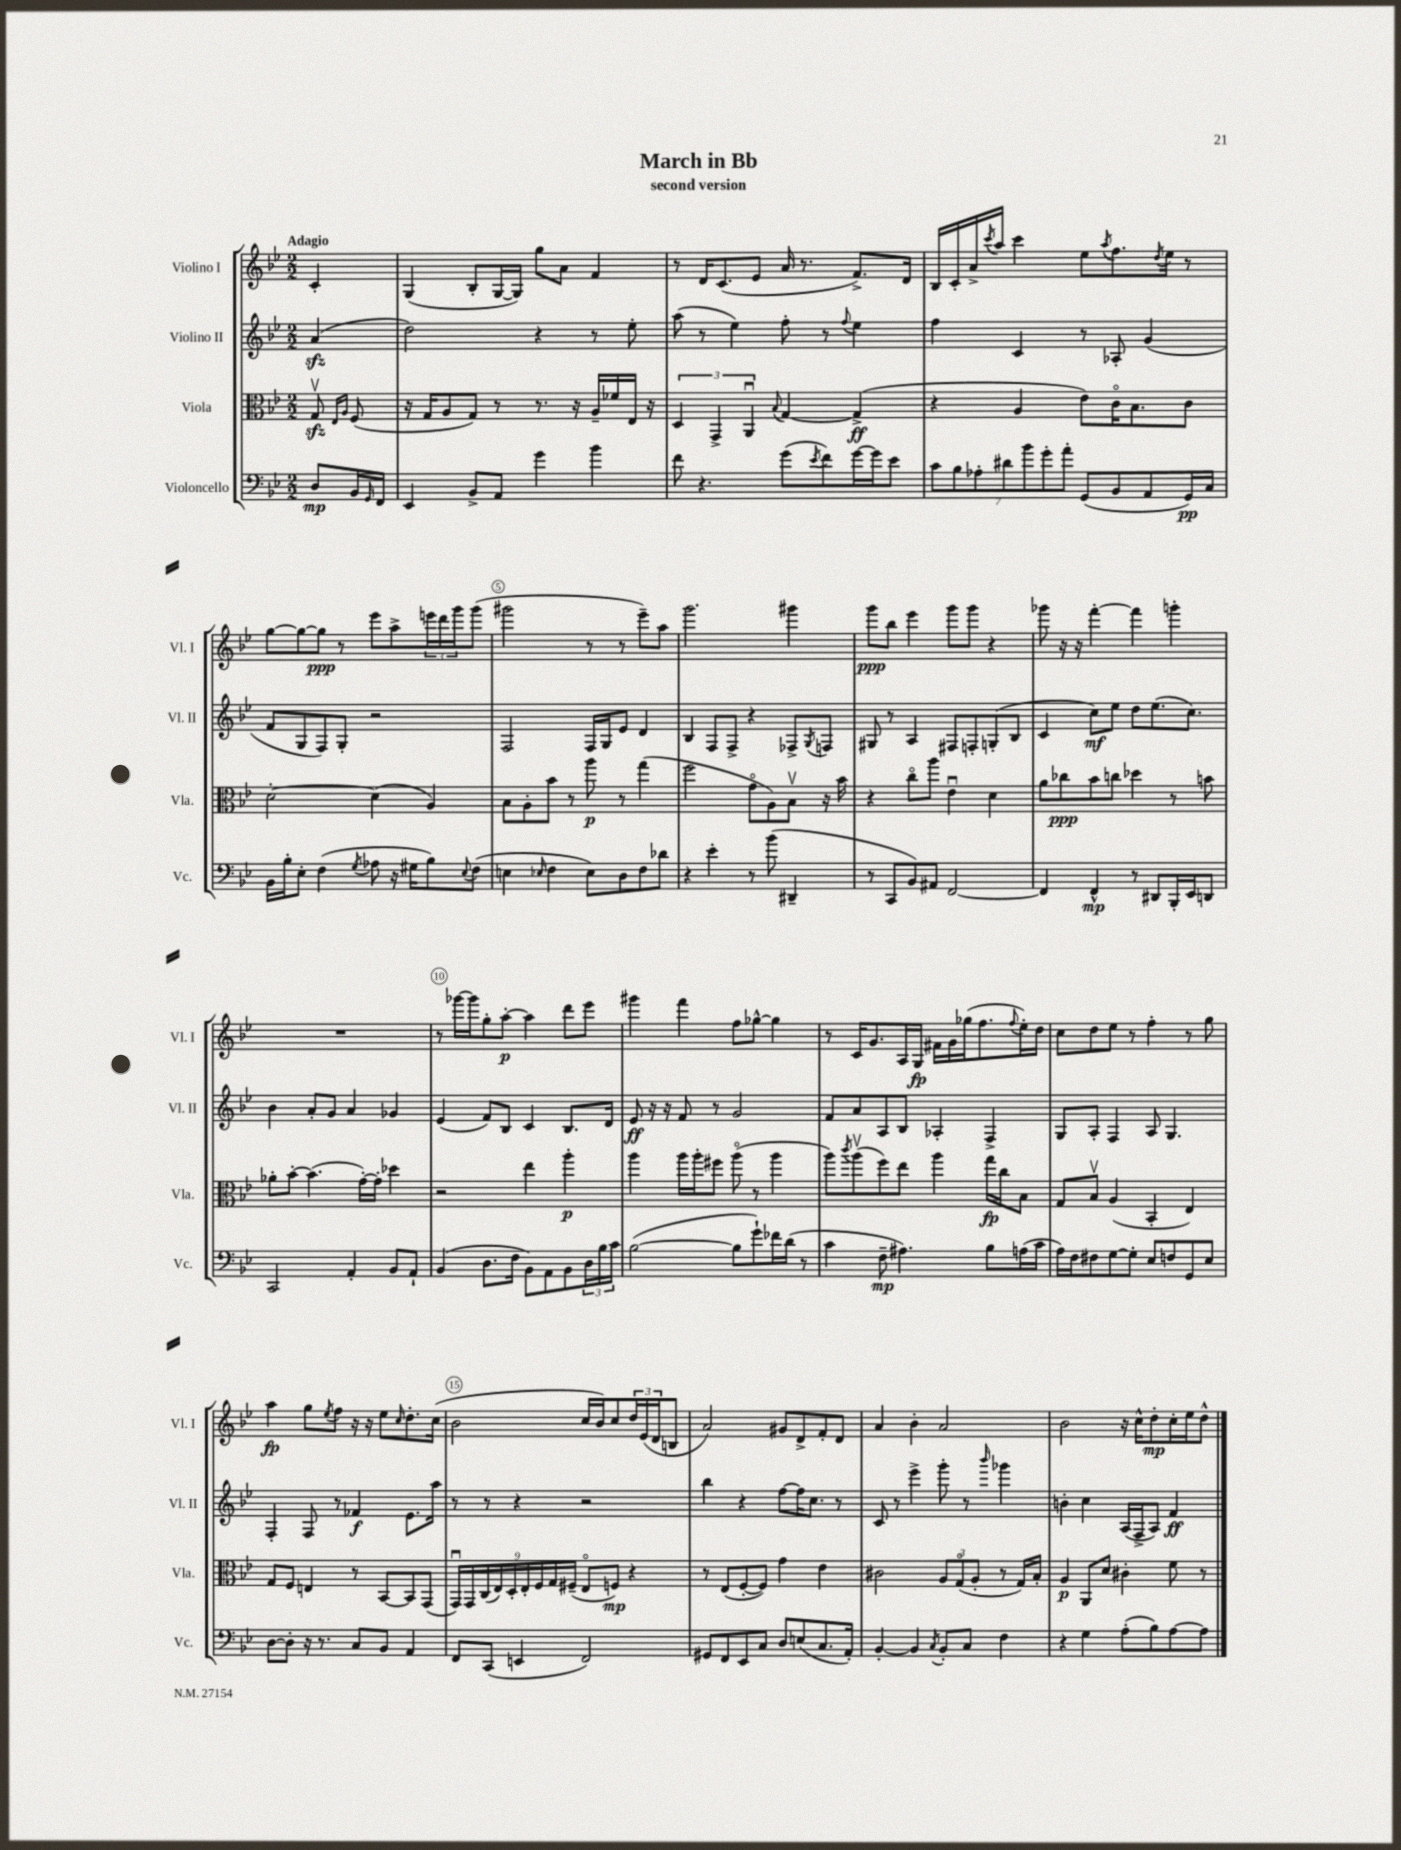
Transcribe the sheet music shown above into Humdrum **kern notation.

**kern	**dynam	**kern	**dynam	**kern	**dynam	**kern	**dynam
*part4	*part4	*part3	*part3	*part2	*part2	*part1	*part1
*staff4	*staff4	*staff3	*staff3	*staff2	*staff2	*staff1	*staff1
*I"Violoncello	*	*I"Viola	*	*I"Violino II	*	*I"Violino I	*
*I'Vc.	*	*I'Vla.	*	*I'Vl. II	*	*I'Vl. I	*
*clefF4	*	*clefC3	*	*clefG2	*	*clefG2	*
*k[b-e-]	*	*k[b-e-]	*	*k[b-e-]	*	*k[b-e-]	*
*M2/2	*	*M2/2	*	*M2/2	*	*M2/2	*
=	=	=	=	=	=	=	=
!	!	!	!	!	!	!LO:TX:a:B:t=Adagio	!
8D/L	mp	8Gzzv/	.	(4azz/	.	4c'/	.
.	.	16qqE-/LL	.	.	.	.	.
.	.	16qqA/JJ	.	.	.	.	.
16BB-/L	.	(8F/	.	.	.	.	.
16qqGG/	.	.	.	.	.	.	.
16FF/JJ	.	.	.	.	.	.	.
=1	=1	=1	=1	=1	=1	=1	=1
4EE-/	.	16r	.	2dd\)	.	(4G/	.
.	.	16G/KL	.	.	.	.	.
.	.	8A/	.	.	.	.	.
8BB-^/L	.	8G/J)	.	.	.	8B-'/L	.
8AA/J	.	8r	.	.	.	[16G/L	.
.	.	.	.	.	.	16G/JJ])	.
4g\	.	8.r	.	4r	.	8gg\L	.
.	.	.	.	.	.	8a\J	.
.	.	16r	.	.	.	.	.
4b-\	.	16A~/LL	.	8r	.	4f/	.
.	.	16f-X/	.	.	.	.	.
.	.	16E-/JJ	.	8ee-'\	.	.	.
.	.	16r	.	.	.	.	.
=2	=2	=2	=2	=2	=2	=2	=2
8f\	.	6D/	.	(8aa\	.	8r	.
4.r	.	.	.	8r	.	16d/KL	.
.	.	6GG^/	.	.	.	.	.
.	.	.	.	.	.	(8.c/	.
.	.	.	.	4ee-\)	.	.	.
.	.	6AAu/	.	.	.	.	.
.	.	.	.	.	.	8e-/J	.
.	.	8qqB-/	.	.	.	.	.
(8g\L	.	[4G/	.	8ff'\	.	16a/	.
.	.	.	.	.	.	8.r	.
8qe-/	.	.	.	.	.	.	.
8f\)	.	.	.	8r	.	.	.
.	.	.	.	8qqff/	.	.	.
[16g\L	.	(4G^/]	ff	4ee-\	.	8.f^/L)	.
16g\J]	.	.	.	.	.	.	.
8e-\J	.	.	.	.	.	.	.
.	.	.	.	.	.	16d/Jk	.
=3	=3	=3	=3	=3	=3	=3	=3
14c\L	.	4r	.	4ff\	.	16B-/LL	.
.	.	.	.	.	.	16c'/	.
14B-\	.	.	.	.	.	.	.
.	.	.	.	.	.	16a^/	.
14A-X'\	.	.	.	.	.	.	.
.	.	.	.	.	.	8qccc/	.
.	.	.	.	.	.	16aa/JJ	.
14d#X\	.	.	.	.	.	.	.
.	.	4A/	.	4c/	.	4ccc\	.
14b-\	.	.	.	.	.	.	.
14g'\	.	.	.	.	.	.	.
14a'\J	.	.	.	.	.	.	.
(8GG/L	.	8e-\L)	.	8r	.	8ee-\L	.
.	.	.	.	.	.	8qaa/	.
8BB-/	.	16c\K	.	8A-X'/	.	8.ff\	.
.	.	8.B-\	.	.	.	.	.
8AA/	.	.	.	(4g/	.	.	.
.	.	.	.	.	.	8qdd/	.
.	.	.	.	.	.	16ee-\Jk	.
16GG/L)	pp	8c\J	.	.	.	8r	.
16C/JJ	.	.	.	.	.	.	.
!!LO:LB:g=z
=4	=4	=4	=4	=4	=4	=4	=4
16BB-\LL	.	[2d'\	.	8f/L	.	[8gg\L	.
16B-'\J	.	.	.	.	.	.	.
8E-'\J	.	.	.	8G/	.	8gg\_	.
(4F\	.	.	.	8F/)	.	8gg\J]	ppp
.	.	.	.	8G'/J	.	8r	.
8qG/	.	.	.	.	.	.	.
8A-X\	.	(4d\]	.	2r	.	8eee-\L	.
16r	.	.	.	.	.	8aa^\	.
16G#X\KL	.	.	.	.	.	.	.
8B-\)	.	4A/)	.	.	.	24eeen\L	.
.	.	.	.	.	.	24ddd\	.
.	.	.	.	.	.	24ggg\J	.
8qqE-/	.	.	.	.	.	.	.
(8F\J	.	.	.	.	.	(8ggg\J	.
=5	=5	=5	=5	=5	=5	=5	=5
4En\	.	8B-\L	.	2F/	.	2ggg#X\	.
.	.	8A'\	.	.	.	.	.
16qqE-X/	.	.	.	.	.	.	.
4F\	.	8b-\J	.	.	.	.	.
.	.	8r	.	.	.	.	.
8E-\L)	.	8aa\	p	16F/LL	.	8r	.
.	.	.	.	16G/J	.	.	.
8D\	.	8r	.	8e-/J	.	8r	.
8F\	.	(4gg\	.	4d/	.	8eee-~\L)	.
8d-X\J	.	.	.	.	.	8aa\J	.
=6	=6	=6	=6	=6	=6	=6	=6
4r	.	2ff\	.	4B-/	.	2.ggg\	.
4e-'\	.	.	.	8F/L	.	.	.
.	.	.	.	8F^/J	.	.	.
8r	.	8g\L	.	4r	.	.	.
(8b-\	.	8A\)	.	.	.	.	.
4DD#X~/	.	8B-v\J	.	8F-X^/L	.	4ggg#X\	.
.	.	.	.	8qG/	.	.	.
.	.	16r	.	8Fn/J	.	.	.
.	.	16b-\	.	.	.	.	.
=7	=7	=7	=7	=7	=7	=7	=7
8r	.	4r	.	8G#X/	.	8ggg\L	ppp
8CC/L	.	.	.	8r	.	8bb-\J	.
8BB-/)	.	8cc\L	.	4A/	.	4eee-\	.
8AA#X/J	.	8aa\J	.	.	.	.	.
[2FF/	.	4e-u\	.	8F#X/L	.	8ggg\L	.
.	.	.	.	8Fn'/	.	8ggg\J	.
.	.	4d\	.	(8Gn'/	.	4r	.
.	.	.	.	8B-/J	.	.	.
=8	=8	=8	=8	=8	=8	=8	=8
4FF/]	.	8a\L	.	4c/	.	8ggg-X\	.
.	.	8cc-X\	ppp	.	.	16r	.
.	.	.	.	.	.	16r	.
4FF^^/	mp	8b-\	.	8cc\L)	mf	[4fff'\	.
.	.	8ccn\J	.	8ee-\J	.	.	.
8r	.	4dd-X\	.	8dd\L	.	4fff\]	.
8DD#X/L	.	.	.	(8.ee-\	.	.	.
16BBB-'/L	.	8r	.	.	.	4gggn'\	.
16EE-/J	.	.	.	8.cc\J)	.	.	.
8DDn/J	.	8bn\	.	.	.	.	.
!!LO:LB:g=z
=9	=9	=9	=9	=9	=9	=9	=9
2CC/	.	8a-X'\L	.	4b-\	.	1r	.
.	.	[8b-'\J	.	.	.	.	.
.	.	(4.b-\]	.	8a'/L	.	.	.
.	.	.	.	8g/J	.	.	.
4AA'/	.	.	.	4a/	.	.	.
.	.	[16g'\LL)	.	.	.	.	.
.	.	16g'\JJ]	.	.	.	.	.
8BB-/L	.	4dd-X\	.	4g-X/	.	.	.
8AA`/J	.	.	.	.	.	.	.
=10	=10	=10	=10	=10	=10	=10	=10
(4BB-/	.	2r	.	(4e-/	.	8r	.
.	.	.	.	.	.	[16ggg-X\LL	.
.	.	.	.	.	.	16ggg-\J]	.
8.D\L	.	.	.	8f/L)	.	8gg'\	.
.	.	.	.	8B-/J	.	[8aa'\J	p
16F\Jk	.	.	.	.	.	.	.
8BB-\L)	.	4ee-\	.	4c/	.	4aa\]	.
8AA\	.	.	.	.	.	.	.
8BB-\	.	4aa'\	p	8.B-/L	.	8ddd\L	.
24D\L	.	.	.	.	.	8eee-\J	.
24B-\	.	.	.	.	.	.	.
.	.	.	.	16d/Jk	.	.	.
24c\JJ	.	.	.	.	.	.	.
=11	=11	=11	=11	=11	=11	=11	=11
([2B-\	.	4aa\	.	8e-/	ff	4ggg#X\	.
.	.	.	.	16r	.	.	.
.	.	.	.	16r	.	.	.
.	.	16aa\LL	.	8f/	.	4fff\	.
.	.	16aa'\J	.	.	.	.	.
.	.	8ff#X\J	.	8r	.	.	.
8B-\L]	.	(8aa\	.	2g/	.	8ff\L	.
8g`\)	.	8r	.	.	.	[8gg-X^^\J	.
16f-X\L	.	4aa\	.	.	.	4gg-\]	.
(16d\JJ	.	.	.	.	.	.	.
8r	.	.	.	.	.	.	.
=12	=12	=12	=12	=12	=12	=12	=12
4c\	.	8aa\L)	.	8f/L	.	8r	.
.	.	8qccc/	.	.	.	.	.
.	.	(8aav\	.	8a/	.	16c/KL	.
.	.	.	.	.	.	8.g/	.
8F~\	mp	8ff\)	.	8A/	.	.	.
4.A#X\)	.	8ee-\J	.	8B-/J	.	16A/L	.
.	.	.	.	.	.	16G/JJ	fp
.	.	4aa\	.	4A-X'/	.	16f#X\LL	.
.	.	.	.	.	.	16g\	.
.	.	.	.	.	.	(16gg-X\J	.
.	.	.	.	.	.	8.ff\	.
8B-\L	.	16gg\LL	fp	4F^/	.	.	.
.	.	16cc\J	.	.	.	.	.
.	.	.	.	.	.	8qqff/	.
(16An\L	.	8B-\J	.	.	.	16ee-'\L)	.
16c\JJ	.	.	.	.	.	16dd\JJ	.
=13	=13	=13	=13	=13	=13	=13	=13
16A\LL)	.	8G/L	.	8G/L	.	8cc\L	.
16F\J	.	.	.	.	.	.	.
8F#X\	.	8B-v/J	.	8A'/J	.	8dd\	.
[8G\	.	(4A/	.	4F/	.	8ee-\J	.
8G'\J]	.	.	.	.	.	8r	.
8E-/L	.	4BB-'/	.	8A/	.	4ff'\	.
8Fn/	.	.	.	4.G/	.	.	.
8GG/	.	4E-/)	.	.	.	8r	.
8E-/J	.	.	.	.	.	8gg\	.
!!LO:LB:g=z
=14	=14	=14	=14	=14	=14	=14	=14
[8D\L	.	8G/L	.	4F'/	.	4aa\	fp
8D'\J]	.	8F/J	.	.	.	.	.
16r	.	4En/	.	8F/	.	8gg\L	.
8.r	.	.	.	.	.	.	.
.	.	.	.	.	.	8qee-/	.
.	.	.	.	8r	.	8ff\J	.
8C/L	.	8r	.	4f-X/	f	16r	.
.	.	.	.	.	.	16r	.
8BB-/J	.	[8BB-/L	.	.	.	8ee-\L	.
.	.	.	.	.	.	16qqcc/	.
4AA/	.	8BB-/]	.	8.e-\L	.	8.dd'\	.
.	.	(8GG/J	.	.	.	.	.
.	.	.	.	16aa\Jk	.	(16cc\Jk	.
=15	=15	=15	=15	=15	=15	=15	=15
8FF/L	.	18GGu/LL)	.	8r	.	2b-\	.
.	.	18GG/	.	.	.	.	.
.	.	(18C/	.	.	.	.	.
(8CC/J	.	.	.	8r	.	.	.
.	.	18E-/)	.	.	.	.	.
.	.	18D'/	.	.	.	.	.
4EEn/	.	.	.	4r	.	.	.
.	.	18E-'/	.	.	.	.	.
.	.	18F/	.	.	.	.	.
.	.	18G/	.	.	.	.	.
.	.	(18F#X~/JJ	.	.	.	.	.
2FF/)	.	8E-/L	.	2r	.	16cc/LL	.
.	.	.	.	.	.	16b-/J)	.
.	.	8Fn/J)	mp	.	.	8cc/	.
.	.	4r	.	.	.	24dd/L	.
.	.	.	.	.	.	(24e-/	.
.	.	.	.	.	.	24d/J	.
.	.	.	.	.	.	8Bn/J	.
=16	=16	=16	=16	=16	=16	=16	=16
8GG#X/L	.	8r	.	4bb-\	.	2a/)	.
8FF/	.	(8E-/L	.	.	.	.	.
8EE-/	.	[8F'/	.	4r	.	.	.
8C/J	.	8F/J])	.	.	.	.	.
8D/L	.	4g\	.	[8ff\L	.	8g#X/L	.
(8En/	.	.	.	16ff\K]	.	8d^/	.
.	.	.	.	8.cc\J	.	.	.
8.C/	.	4e-\	.	.	.	8f'/	.
.	.	.	.	8r	.	8d/J	.
16AA'/Jk)	.	.	.	.	.	.	.
=17	=17	=17	=17	=17	=17	=17	=17
[4BB-'/	.	2c#X\	.	8c/	.	4a/	.
.	.	.	.	8r	.	.	.
4BB-/]	.	.	.	4eee-^\	.	4b-'\	.
8qC/	.	.	.	.	.	.	.
8BB-'/L	.	12A/L	.	8ggg'\	.	2a/	.
.	.	(12G/	.	.	.	.	.
8C/J	.	.	.	8r	.	.	.
.	.	12A'/J	.	.	.	.	.
.	.	.	.	16qqbbb-/	.	.	.
4F\	.	8r	.	4ggg-X\	.	.	.
.	.	16G/LL)	.	.	.	.	.
.	.	16B-'/JJ	.	.	.	.	.
=18	=18	=18	=18	=18	=18	=18	=18
4r	.	4A/	p	4bn'\	.	2b-\	.
4G\	.	8AA/L	.	4cc\	.	.	.
.	.	8d/J	.	.	.	.	.
(8A'\L	.	4c#X'\	.	(16A/LL	.	16r	.
.	.	.	.	16F^/J	.	16cc^^\KL	.
8B-\)	.	.	.	8A/J)	.	8dd'\	mp
[8A\	.	8f\	.	4f/	ff	16cc'\L	.
.	.	.	.	.	.	16ee-\J	.
8A\J]	.	8r	.	.	.	8dd^^\J	.
==	==	==	==	==	==	==	==
*-	*-	*-	*-	*-	*-	*-	*-
